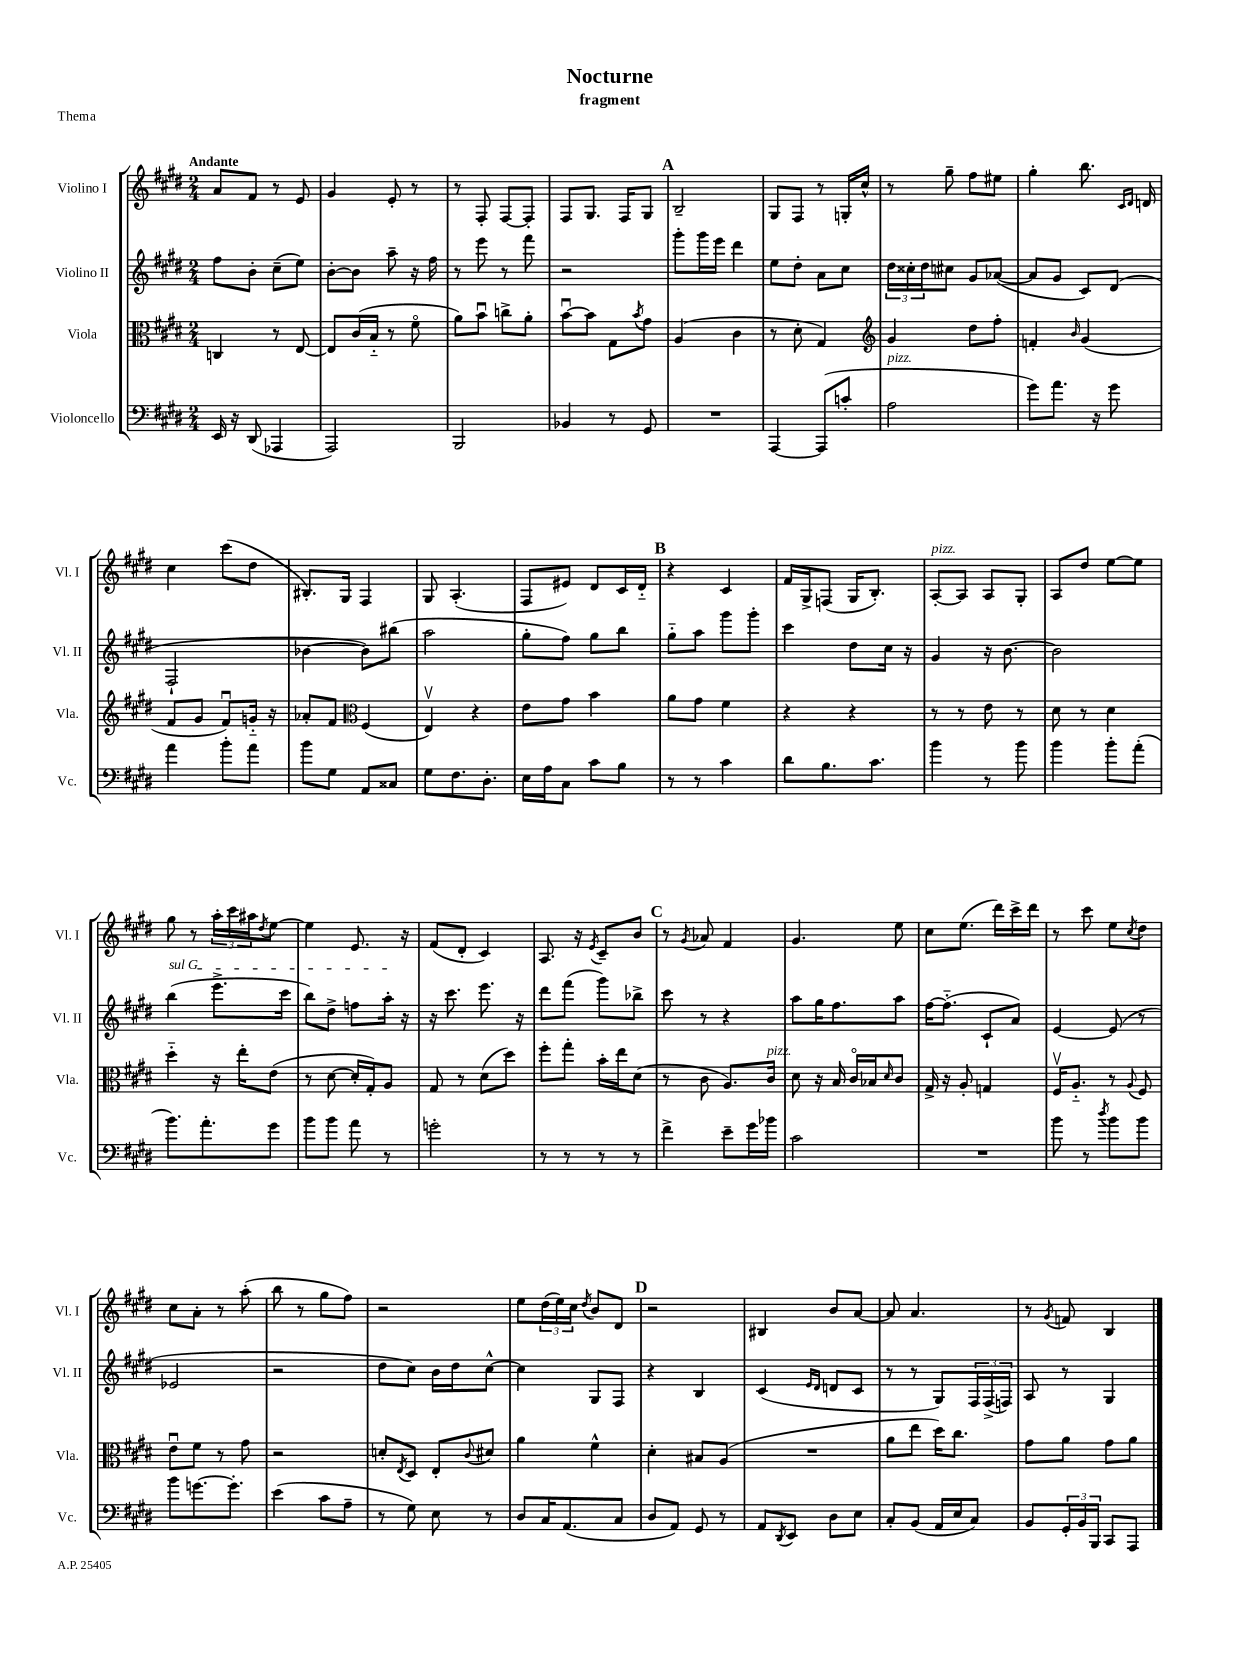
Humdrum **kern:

**kern	**kern	**kern	**kern
*staff4	*staff3	*staff2	*staff1
*clefF4	*clefC3	*clefG2	*clefG2
*k[f#c#g#d#]	*k[f#c#g#d#]	*k[f#c#g#d#]	*k[f#c#g#d#]
*M2/4	*M2/4	*M2/4	*M2/4
16EE/	4C/	8ff#\L	8a/L
16r	.	.	.
(8DD#/	.	8b'\J	8f#/J
4AAA-/	8r	(8cc#~\L	8r
.	[8E/	8ee\J)	8e/
=	=	=	=
2AAA/)	8E/]L	[8b'\L	4g#/
.	(16c#/L	8b\]J	.
.	16B'~/JJ	.	.
.	8r	8aa~\	8e'/
.	8f#o\	16r	8r
.	.	16ff#\	.
=	=	=	=
2BBB/	8a\L)	8r	8r
.	8bu\J	8eee\	8F#'/
.	8cc^\L	8r	[8F#/L
.	8a'\J	8fff#\	8F#'/]J
=	=	=	=
4BB-/	[8bu\L	2r	8F#/L
.	8b\]J	.	8.G#/J
8r	8G#\L	.	.
.	.	.	16F#/LK
.	8qb/	.	.
8GG#/	8g#\J	.	8G#/J
=	=	=	=
2r	(4A/	8ggg#'\L	2B~/
.	.	16ggg#\L	.
.	.	16eee\JJ	.
.	4c#\	4ddd#\	.
=	=	=	=
[4AAA/	8r	8ee\L	8G#/L
.	8d#'\	8dd#'\J	8F#/J
(8AAA/]L	4G#/)	8a\L	8r
8c'/J	.	8cc#\J	16G'/LL
.	.	.	16cc#^^/JJ
=	=	=	=
*	*clefG2	*	*
2A\	4g#/	24dd#\LL	8r
.	.	24cc##'\	.
.	.	24dd#\J	.
.	.	8cc#\J	8gg#~\
.	8dd#\L	8g#/L	8ff#\L
.	8ff#'\J	([8a-/J	8ee#\J
=	=	=	=
8g#\L)	4f'/	8a-/]L	4gg#'\
8.a\J	.	8g#/J	.
.	16qqb/	.	.
.	(4g#/	8c#/L)	8.bb\
16r	.	.	.
8g#\	.	(8d#/J	.
.	.	.	16qqc#/LL
.	.	.	16qqd#/JJ
.	.	.	16d/
=	=	=	=
4a\	8f#/L	2F#`/	4cc#\
.	8g#/J	.	.
8b'\L	8f#u/L)	.	(8ccc#\L
8a\J	16g'~/Jk	.	8dd#\J
.	16r	.	.
=	=	=	=
8b\L	8a-'/L	[4b-\	8.B#'/L)
8G#\J	8f#/J	.	.
.	.	.	16G#/Jk
*	*clefC3	*	*
8AA/L	(4F#/	8b-\]L)	4F#/
8C##/J	.	(8bb#\J	.
=	=	=	=
8G#\L	4Ev/)	2aa\	8G#/
8.F#\	.	.	(4.A'/
.	4r	.	.
8.D#'\J	.	.	.
=	=	=	=
16E\LL	8e\L	8gg#'\L	8F#/L
16A\J	.	.	.
8C#\J	8g#\J	8ff#\J)	8e#/J)
8c#\L	4b\	8gg#\L	8d#/L
8B\J	.	8bb\J	16c#/L
.	.	.	16d#'~/JJ
=	=	=	=
8r	8a\L	8gg#'~\L	4r
8r	8g#\J	8aa\J	.
4c#\	4f#\	8ggg#\L	4c#/
.	.	8ggg#'\J	.
=	=	=	=
8d#\L	4r	4ccc#\	16f#/LL
.	.	.	16G#^/J
8.B\	.	.	(8F/J
.	4r	8dd#\L	16G#/LK
8.c#\J	.	.	8.B'/J)
.	.	16cc#\Jk	.
.	.	16r	.
=	=	=	=
4b\	8r	4g#/	[8A'/L
.	8r	.	8A/]J
8r	8e\	16r	8A/L
.	.	[8.b\	.
8b\	8r	.	8G#'/J
=	=	=	=
4b\	8d#\	2b\]	8A/L
.	8r	.	8dd#/J
8b'\L	4d#\	.	[8ee\L
(8a'\J	.	.	8ee\]J
=	=	=	=
8.b\L)	4dd#'~\	(4bb\	8gg#\
.	.	.	8r
8.a'\	.	.	.
.	16r	8.eee^\L	24aa'\LL
.	.	.	24ccc#\
.	16ee'\LK	.	.
.	.	.	24aa#\J
.	.	.	8qdd#/
8g#\J	(8e\J	.	[8ee\J
.	.	16ccc#\Jk	.
=	=	=	=
8b\L	8r	8bb\L)	4ee\]
8b\J	[8d#\	8dd#^\J	.
8a\	16d#'/]LL	8ff\L	8.e/
.	16G#'/J)	.	.
8r	8A/J	16aa'\Jk	.
.	.	16r	16r
=	=	=	=
2g'\	8G#/	16r	(8f#/L
.	.	8.ccc#\	.
.	8r	.	8d#'/J
.	(8d#\L	8.eee\	4c#/)
.	8dd#\J)	.	.
.	.	16r	.
=	=	=	=
8r	8ff#'\L	8ddd#\L	8.A/
8r	8gg#'\J	(8fff#\J	.
.	.	.	16r
.	.	.	8qe/
8r	16b'\LL	8ggg#\L)	8c#~/L
.	16ee\J	.	.
8r	(8d#\J	8bb-^\J	8b/J
=	=	=	=
4f#^\	8r	8ccc#\	8r
.	.	.	8qg#/
.	8c#\	8r	8a-/
8e~\L	8.A/L)	4r	4f#/
16g#\L	.	.	.
16b-\JJ	16c#/Jk	.	.
=	=	=	=
2c#\	8d#\	8aa\L	4.g#/
.	16r	16gg#\K	.
.	16B/	8.ff#\	.
.	16c#o/LL	.	.
.	16B-/J	.	.
.	16qqd#/	.	.
.	8c#/J	8aa\J	8ee\
=	=	=	=
2r	16G#^/	[16ff#\LK	8cc#\L
.	16r	(8.ff#'~\]J	.
.	8A'/	.	(8.ee\J
.	4G/	8c#`/L	.
.	.	.	16ddd#\LL)
.	.	8a/J)	16ccc#^\
.	.	.	16ddd#\JJ
=	=	=	=
8b\	16F#v/LK	[4e/	8r
.	8.A'~/J	.	.
8r	.	.	8ccc#\
8qdd#/	.	.	.
8b\L	8r	(8e/]	8ee\L
.	8qqA/	.	8qcc#/
8b\J	8F#/	8r	8dd#\J
=	=	=	=
8b\L	8eu\L	2e-/	8cc#\L
[8.g\	8f#\J	.	8a'\J
.	8r	.	8r
8.g'\]J	.	.	.
.	8g#\	.	(8aa'\
=	=	=	=
(4e\	2r	2r	8bb\
.	.	.	8r
8c#\L	.	.	8gg#\L
8A~\J	.	.	8ff#\J)
=	=	=	=
8r	8d'/L	8dd#\L	2r
.	8qE/	.	.
8G#\)	8D#/J	8cc#\J)	.
8E\	8E'/L	16b\LL	.
.	.	16dd#\J	.
.	8qqc#/	.	.
8r	8d#/J	[8cc#^^\J	.
=	=	=	=
8D#/L	4a\	4cc#\]	8ee\L
16C#/K	.	.	(24dd#\L
.	.	.	24ee\)
(8.AA/	.	.	.
.	.	.	24cc#\JJ
.	.	.	8qdd#/
.	4f#^^\	8G#/L	8b/L
8C#/J	.	8F#/J	8d#/J
=	=	=	=
8D#/L	4d#'\	4r	2r
8AA/J)	.	.	.
8GG#/	8B#/L	4B/	.
8r	(8A/J	.	.
=	=	=	=
8AA/L	2r	(4c#/	4B#/
8qDD#/	.	.	.
8EE/J	.	.	.
.	.	16qqe/LL	.
.	.	16qqd#/JJ	.
8D#\L	.	8d/L	8b/L
8E\J	.	8c#/J	[8a/J
=	=	=	=
8C#'/L	8a\L	8r	8a/]
(8BB/J	8ee\J	8r	4.a/
16AA/LL	16dd#\LK)	8G#/L)	.
16E/J	8.cc#\J	.	.
8C#/J)	.	24F#/L	.
.	.	(24F#^/	.
.	.	24F/JJ)	.
=	=	=	=
8BB/L	8g#\L	8A/	8r
.	.	.	8qg#/
24GG#'/L	8a\J	8r	8f/
24BB/	.	.	.
24BBB/JJ	.	.	.
8CC#/L	8g#\L	4G#/	4B/
8AAA/J	8a\J	.	.
==	==	==	==
*-	*-	*-	*-
